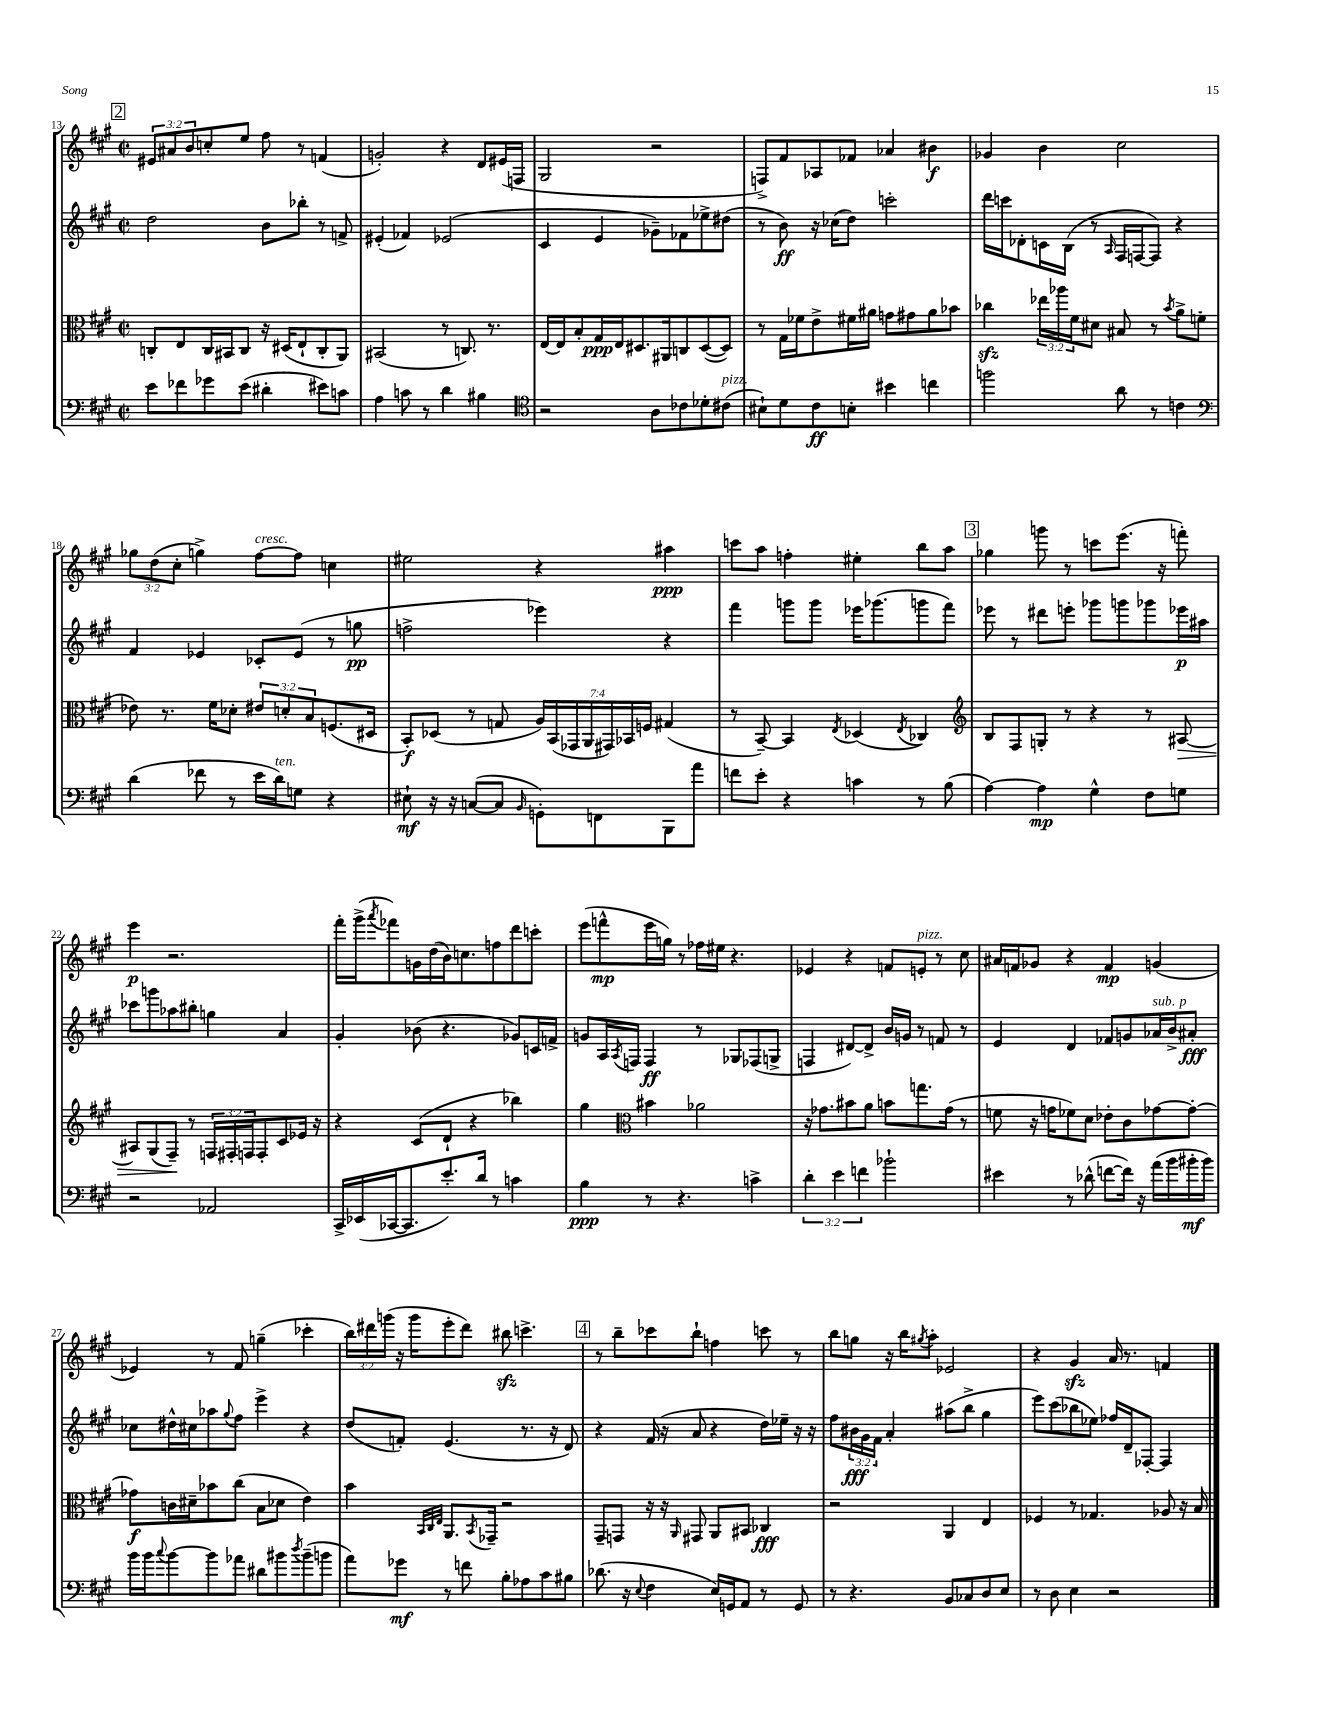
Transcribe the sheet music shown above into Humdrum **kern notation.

**kern	**kern	**kern	**kern
*staff4	*staff3	*staff2	*staff1
*clefF4	*clefC3	*clefG2	*clefG2
*k[f#c#g#]	*k[f#c#g#]	*k[f#c#g#]	*k[f#c#g#]
*M2/2	*M2/2	*M2/2	*M2/2
*met(c|)	*met(c|)	*met(c|)	*met(c|)
8e	8C'	2dd	12e#
.	.	.	12a#
8f-	8E	.	.
.	.	.	12b
8g-	16C	.	8cc'
.	16BB#	.	.
(8e	8C	.	8ee
4d#'	16r	8b	8ff#
.	(16D#	.	.
.	8E`	8bb-'	8r
8e#)	8C'	8r	(4f
8c	8AA)	8f^	.
=	=	=	=
4A	(2BB#	(4e#'	2g')
8c	.	4f-)	.
8r	.	.	.
4d	8r	(2e-	4r
.	8.C)	.	.
4B#	.	.	8d
.	8.r	.	.
.	.	.	(16e#
.	.	.	16F
=	=	=	=
*clefC4	*	*	*
2r	[16E	4c#	2G#
.	16E]	.	.
.	8B'	.	.
.	16G#	4e	.
.	16E	.	.
.	8.D#	.	.
8A	.	8g-~)	2r
.	16AA#	.	.
8c-	8C	8f-	.
8d-'	([8D#	8ee-^	.
(8c#	8D#])	(8dd#	.
=	=	=	=
8B#`)	8r	8r	8F^)
8d	16G#	8b)	8f#
.	16f-	.	.
8c#	8e^	16r	8A-
.	.	(16cc-	.
8B'	16f#	8dd)	8f-
.	16a#	.	.
4b#	8g	2ccc'	4a-
.	8g#	.	.
4cc	8a#	.	4b#
.	8b-	.	.
=	=	=	=
2ff	4cc-	16ddd	4g-
.	.	16ccc	.
.	.	8d-'	.
.	24ee-	16c	4b
.	24aa-	.	.
.	.	(16B	.
.	24f#	.	.
.	8d#	8r	.
.	.	16qqA	.
8a	8B#	16F#	2cc#
.	.	[16F	.
8r	8r	8F])	.
.	8qb	.	.
4c	8a^	4r	.
.	(8f	.	.
=	=	=	=
*clefF4	*	*	*
(4d	8e-)	4f#	12gg-
.	.	.	(12dd
.	8.r	.	.
.	.	.	12cc#'
8f-	.	4e-	4gg^)
.	16f#	.	.
8r	8d-'	.	.
16e	12e#	8c-'	[8ff#
16d)	.	.	.
.	12d'	.	.
8G	.	(8e-	8ff#]
.	12B	.	.
4r	(8.F	8r	4cc
.	.	8gg	.
.	16D#	.	.
=	=	=	=
8E#`	8BB')	2ff^	2ee#
16r	(8D-	.	.
16r	.	.	.
([8C	8r	.	.
8C]	8G	.	.
16qqBB	.	.	.
8GG')	28A)	4eee-)	4r
.	(28BB	.	.
.	28GG-	.	.
.	28AA	.	.
8FF	.	.	.
.	28GG#)	.	.
.	28BB-	.	.
.	28F	.	.
8BBB	(4G#	4r	4aa#
8a	.	.	.
=	=	=	=
8f	8r	4fff#	8ccc
8e'	[8BB~)	.	8aa
4r	4BB]	8ggg	4ff'
.	.	8ggg	.
.	8qE	.	.
4c	(4D-	16eee-	4ee#'
.	.	(8.ggg-	.
.	8qE	.	.
8r	4C-)	8ggg	8bb
(8B	.	8fff#)	8aa
=	=	=	=
*	*clefG2	*	*
[4A)	8B	8eee-	4gg-
.	8F#	8r	.
4A]	8G'	8ddd#	8ggg
.	8r	8eee'	8r
4G#^^	4r	8ggg-	8ccc
.	.	8ggg	(8.eee
8F#	8r	8ggg-	.
.	.	.	16r
8G	[8A#	16eee-	8fff')
.	.	16aa#	.
=	=	=	=
2r	8A#]	8ccc-	4eee
.	(8G#	8ggg	.
.	8F#~)	8aa-	2.r
.	8r	8bb#'	.
2AA-	24F	4gg	.
.	24F#'	.	.
.	24F	.	.
.	8F'	.	.
.	8c#	4a	.
.	16e-	.	.
.	16r	.	.
=	=	=	=
16CC#^	4r	4g#'	16fff#'
(16EE-	.	.	(16ggg#^
.	.	.	8qaaa
[16CC-	.	.	8fff-)
8.CC-]	.	.	.
.	(8c#	(8b-	16g
.	.	.	(16dd
8.e')	8d`	4.r	16b)
.	.	.	8.cc
.	4r	.	.
16d	.	.	.
8r	.	.	8ff
4c	4bb-)	8g-)	8ddd
.	.	16c	8ccc'
.	.	16f^	.
=	=	=	=
4B	4gg#	8g	(8eee
.	.	16A	8fff^^
.	.	8qA	.
.	.	16F	.
*	*clefC3	*	*
8r	4b#	4F	16eee
.	.	.	16gg)
4.r	.	.	8r
.	2a-	8r	16ff-
.	.	.	16ee#
.	.	8G-	4.r
4c^	.	(8F-	.
.	.	8G^	.
=	=	=	=
6d'	16r	4F	4e-
.	8.g-	.	.
6e	.	.	.
.	8b#	[8d#)	4r
6f	.	.	.
.	8a	8d#^]	.
2b-`	8b	16b	8f
.	.	16g	.
.	8.gg	8r	8e'
.	.	8f	8r
.	(16g-	.	.
.	8r	8r	8cc#
=	=	=	=
4e#	8f	4e	16a#
.	.	.	16f
.	16r	.	8g-
.	16g	.	.
8r	8f-)	4d	4r
(8d-^^	8d	.	.
[8f	8e-'	8f-	4f
16f])	8c#	8g	.
16r	.	.	.
(16a	[8g-	16a-	(4g
16b	.	16b^	.
16b#'	8g-'_	8a#'	.
16b#)	.	.	.
=	=	=	=
16b	8g-]	8cc-	4e-)
16b	.	.	.
8qqcc#	.	.	.
[8b	16c	16dd#^^	.
.	16d#~	16cc#	.
8b]	8b-	8aa-	8r
.	.	8qqgg#	.
8a-	(8cc#	8ff#	8f#
8d#	8B	4eee^	(4gg~
8b#	8d-	.	.
8qdd	.	.	.
(8b#~	4e)	4r	4ccc-'
8b	.	.	.
=	=	=	=
8a)	4b	(8dd	24bb)
.	.	.	24ddd#
.	.	.	(24ggg
8g-	.	8f')	16r
.	.	.	16ggg
.	32qqBB	.	.
.	32qqC#	.	.
.	32qqE	.	.
8r	8.AA	(4.e	8eee'
8f	.	.	8ddd#)
.	8qBB	.	.
.	16GG-~	.	.
8B'	2r	.	8bb#
8A-	.	8.r	4.ccc^
8c#	.	.	.
.	.	16r	.
8B#	.	8d)	.
=	=	=	=
(8.d-	8GG#~	4r	8r
.	8GG	.	8bb~
16r	.	.	.
8qqE	.	.	.
4F#	16r	(16f#	8ccc-
.	16r	16r	.
.	16qqAA	.	.
.	8GG#	8a	8bb`
16E)	8AA	4r	4ff
16GG	.	.	.
8AA	8BB#	.	.
8r	4C-	16dd)	8ccc
.	.	16ee-~	.
8GG	.	16r	8r
.	.	16r	.
=	=	=	=
8r	2r	8ff#	8bb
4.r	.	24b#	8gg
.	.	24g#	.
.	.	24f#	.
.	.	4a'	16r
.	.	.	16bb
.	.	.	8qgg#
.	.	.	8aa'
8BB	4AA	(8aa#	2e-
8C-	.	8bb^	.
8D	4E	4gg#	.
8E	.	.	.
=	=	=	=
8r	4F-	8eee)	4r
8D	.	(8ccc#	.
4E	8r	8bb-	4g#
.	4.G-	8ee-)	.
2r	.	16ff-	16a
.	.	16d~	8.r
.	.	[8F-'	.
.	8A-	4F-]	4f
.	16r	.	.
.	16B	.	.
==	==	==	==
*-	*-	*-	*-
